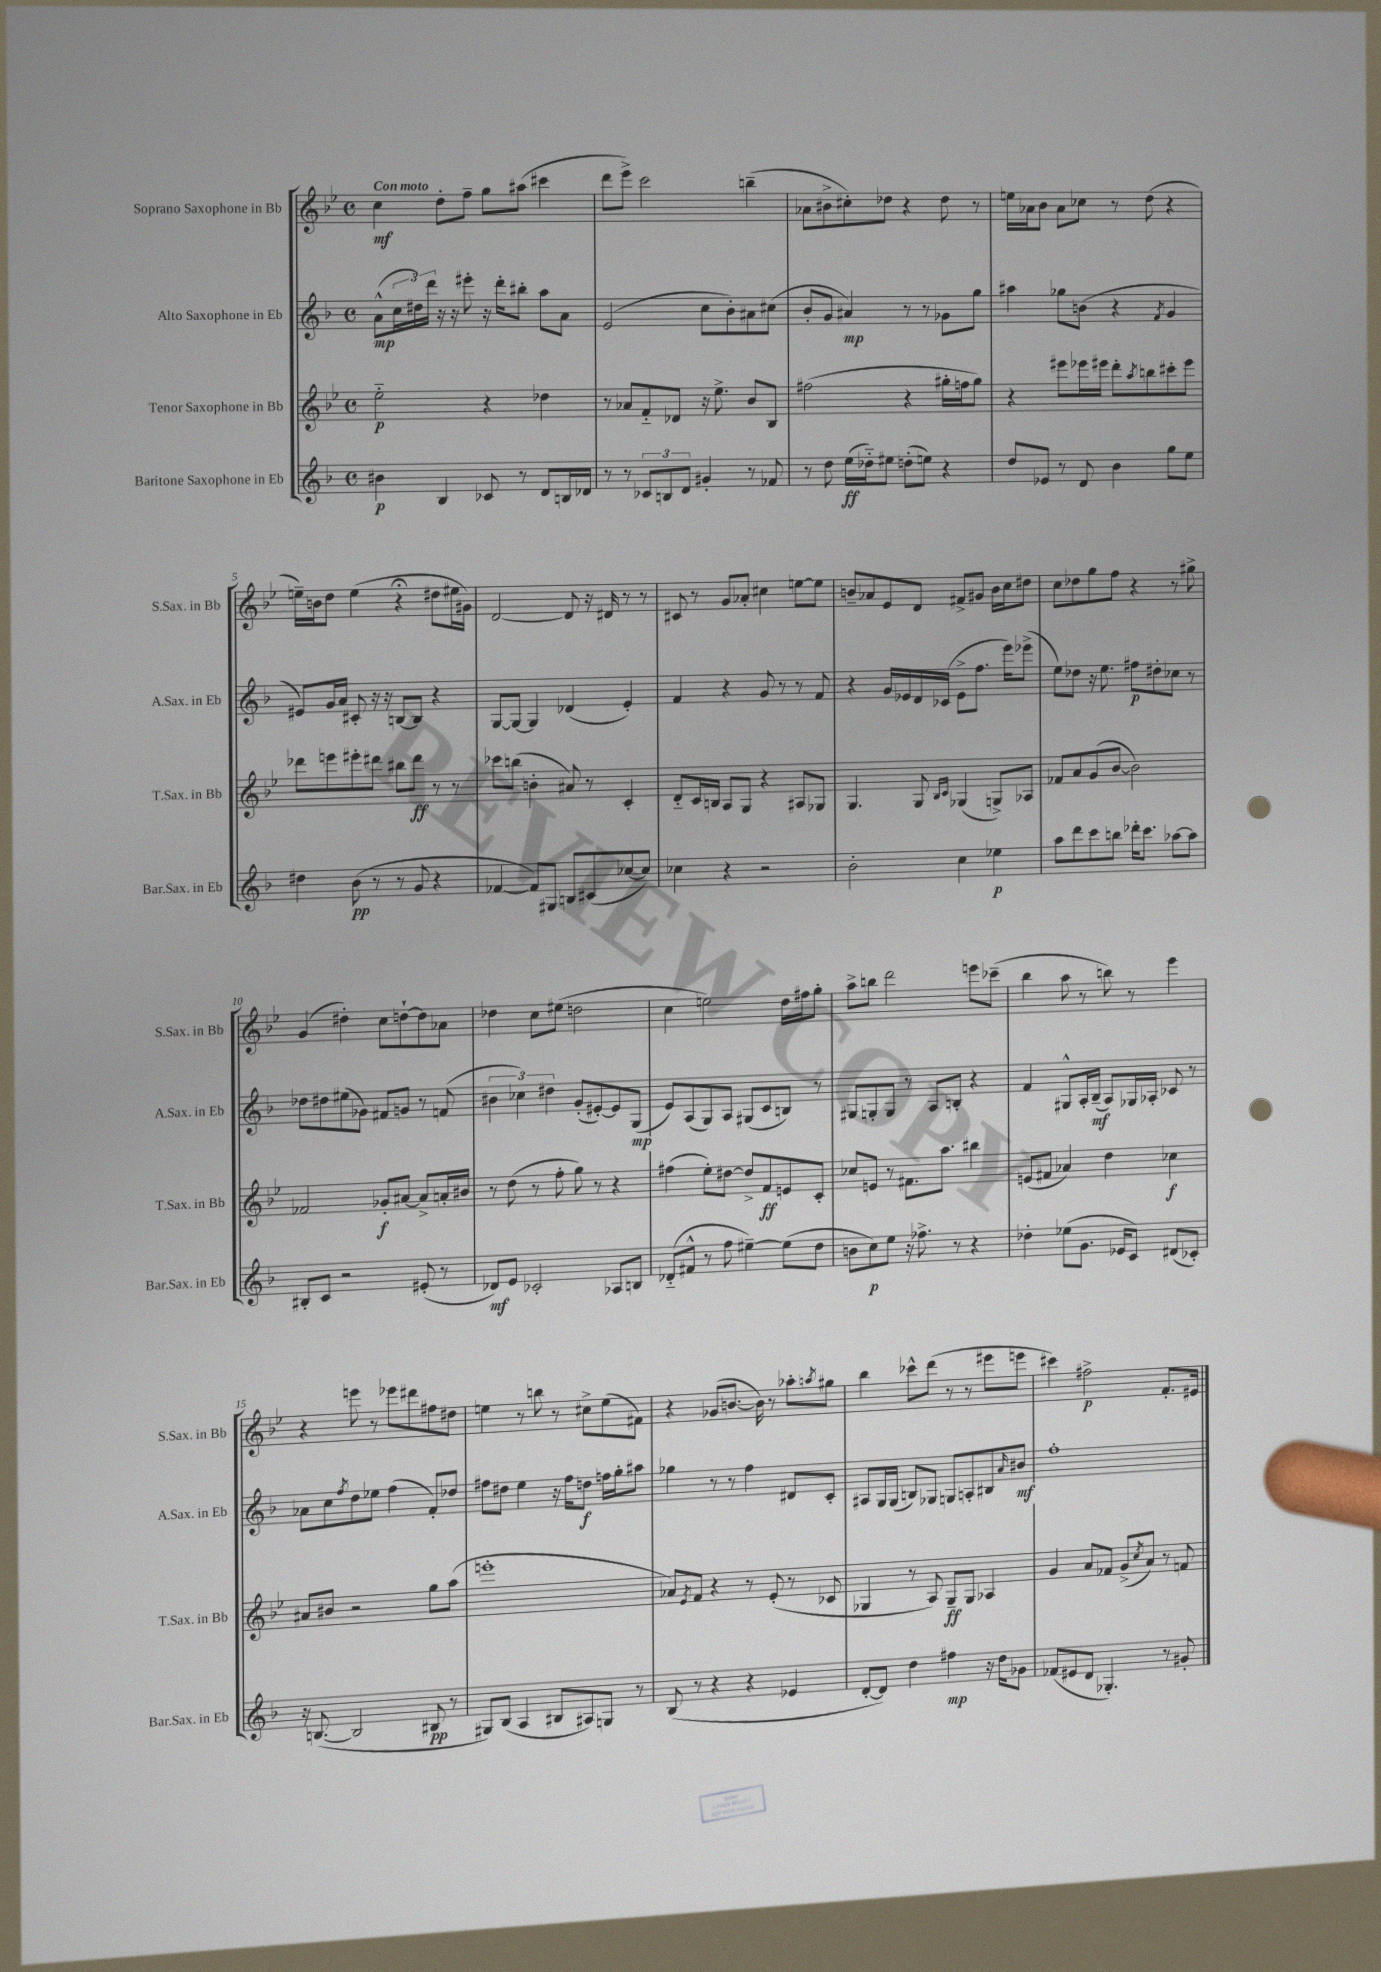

**kern	**kern	**kern	**kern
*staff4	*staff3	*staff2	*staff1
*clefG2	*clefG2	*clefG2	*clefG2
*k[b-]	*k[b-e-]	*k[b-]	*k[b-e-]
*M4/4	*M4/4	*M4/4	*M4/4
*met(c)	*met(c)	*met(c)	*met(c)
4b#	2ee-'~	(8a^^	4cc
.	.	24cc	.
.	.	24dd#)	.
.	.	24ddd	.
4B-	.	16r	8dd'
.	.	16r	.
.	.	8eee#'	8ff~
8c-	4r	16r	8gg
.	.	16ddd'	.
8r	.	8bb#'	(8aa#
8d	4dd-	8aa	4ccc#
16B	.	8a	.
16d-	.	.	.
=	=	=	=
8r	8r	(2e	8ddd
8r	8a-	.	8eee-^)
12c-	8f'~	.	2ccc
12B	.	.	.
.	8d-	.	.
12d	.	.	.
4g#'	16r	8cc	.
.	8.ee-^	.	.
.	.	8b-')	.
8r	8b-	8a#	(4bb~
8f-	8B-	(8cc#	.
=	=	=	=
8r	(2ff#	8b-'	8a-
8dd	.	8g	8b#^
(16ee	.	4a#)	8cc#')
16dd-'~)	.	.	.
8ee#	.	.	8dd-
(8dd'	4r	8r	4r
8ee)	.	8r	.
4r	16gg#'	8g-	8dd-
.	16ff	.	.
.	8gg#)	8gg	8r
=	=	=	=
8dd	4r	4aa#	16ee
.	.	.	16a-
8e-	.	.	8b-
8r	8eee#	8gg-	8a-
8d	16eee-	(8b	8cc-
.	16eee#	.	.
4b-	8ddd'	4r	8r
.	8qaa	.	.
.	8bb	.	(8dd
.	.	8qf	.
8gg	8ccc#'	4g	4r
8ee	8eee#	.	.
=	=	=	=
4dd#	8ddd-	8e#)	16ee~)
.	.	.	16b
.	8eee	16g	8dd
.	.	16a	.
(8b-	8eee#'	8c#'	(4ee
8r	8ddd#	16r	.
.	.	16r	.
8r	8bb#	[8B	4r;
8g	8ddd#	8B]	.
4r	8r	4r	8dd#
.	8r	.	16ee#
.	.	.	16g#)
=	=	=	=
[4f-	8ccc-	[8G	[2d
.	(8bb	8G_	.
8f-])	4b'	4G]	.
8G#	.	.	.
8B	8a#)	(4d-	8d]
(8c#	8r	.	16r
.	.	.	16d#
[8cc-	4c'	4e')	8r
8cc-])	.	.	8r
=	=	=	=
4cc-	8d'~	4f	8c#
.	16c	.	8r
.	16B	.	.
4r	8A	4r	8g
.	8G	.	8a-'
2r	4r	8g	4cc#
.	.	8r	.
.	8A#	8r	[8ee
.	8G-	8f	8ee]
=	=	=	=
2b-'	4.G	4r	8b~
.	.	.	8a-
.	.	16g	8e-
.	.	16e-	.
.	8G	16d	8d
.	.	(16c-	.
.	16qqB-	.	.
.	16qqc	.	.
4cc	(4G-	8e-^	8f#^
.	.	8.ff	8g#
4ee-	8G^)	.	16b
.	.	16eee)	16cc
.	8A-	(8eee-^	8dd#
=	=	=	=
8aa	8f-	8ee)	8cc
8ddd	8a	8dd-	8dd-
8ccc	(8g	16r	8gg
.	.	8.ee	.
8bb	[8b-	.	8ff
16ddd-'	2b-])	8ff#	4r
8.ccc	.	.	.
.	.	8dd#'	.
[8aa-	.	8cc-	8r
8aa-]	.	8r	8gg#^
=	=	=	=
8B#'	2f-	8dd-	(4g
8c	.	8dd#	.
2r	.	(8ee#	4dd#')
.	.	8g-)	.
.	8g-'	8f#	8cc
.	[8a#	8g	[8dd`
(8e#'	8a#^]	8r	8dd]
8r	16a'	(8f	8a-
.	16b#	.	.
=	=	=	=
8d-)	8r	6b#	4dd-
8e	(8dd	.	.
.	.	6cc-)	.
2c-'	8r	.	8cc
.	.	6dd#	.
.	8ff'	.	(8ee#
.	8gg)	(8g'	2dd
.	8r	[8e#')	.
8A-	4r	8e#]	.
8B	.	(8G	.
=	=	=	=
(8d-'~	(4ff#	8e)	4cc
8f#^^	.	(8A	.
8r	8ee-')	8G)	2ee)
8ff	[8dd#	8A	.
[4ee#~)	8dd#^]	(8G#	.
.	8f	8c	.
(8ee#]	8e	8B)	16dd
.	.	.	16ff#
8dd	8c'	8r	8gg'
=	=	=	=
8b	8cc-	8G#	8aa^
8cc)	8e	8G'	8bb
8ee	8r	8G	2ddd
16r	8.f#	8r	.
8.ff-^	.	.	.
.	.	8A	.
.	8.aa	.	.
8r	.	8B'	.
4r	4bb#	4r	8eee
.	.	.	(8ccc-~
=	=	=	=
4dd-'	(8e	4f	4bb-
.	8f#	.	.
(8ee-	4a-)	8G#^^	8aa
8.g	.	16A'	8r
.	.	(16B-~	.
.	4dd	8A)	8bb)
16e-	.	.	.
8c)	.	16G-	8r
.	.	16A-'	.
(8d#	4cc-	8c-	4eee-
8c-')	.	8r	.
=	=	=	=
16r	8a#	8a-	4r
([8.B	.	.	.
.	8b#	8cc	.
.	.	8qff	.
2B]	2r	8dd	8eee
.	.	8ee-	8r
.	.	(4ff	8eee-
.	.	.	8ddd#
8B#	8gg	8f')	8ff#
8r	(8aa	8dd-	8dd#
=	=	=	=
8G#)	1eee'	8ff#	4ee
(8B-	.	8dd#	.
4A	.	4ee	8r
.	.	.	8bb
8B#	.	16r	8r
.	.	16ff#	.
8A#)	.	8dd	8cc#^
8G	.	16ff	(8ee
.	.	16gg'	.
8r	.	8aa#	8f#)
=	=	=	=
(8B-	8a-)	4gg-	4r
.	8qe-	.	.
8r	8f	.	.
4r	4r	8r	(8g-
.	.	8r	[8.b
4r	8r	4ff	.
.	.	.	16b])
.	(8e-'	.	8r
4e-	8r	8d#	8aa-'
.	.	.	8qaa
.	8c-	8c'	8gg#
=	=	=	=
[8d'	4G-	8A#	4bb-
8d])	.	16G	.
.	.	(16G	.
4dd	8r	8B)	8ccc-^^
.	8A)	8G-	(8ddd
4ff#	8G-~	8G	8r
.	8G-	8A'	8r
16r	4A-	8B#	8eee#
16dd	.	.	.
.	.	16qqa	.
8g-	.	8b#	8eee
=	=	=	=
(8f-	4g	1ff'	4ccc#)
8e#	.	.	.
8d	8a	.	2ff#^
4.G-')	8f-	.	.
.	(8g^	.	.
.	8qcc	.	.
.	8a)	.	.
8r	8r	.	8.f'
8g#'	8f	.	.
.	.	.	16e#
==	==	==	==
*-	*-	*-	*-
